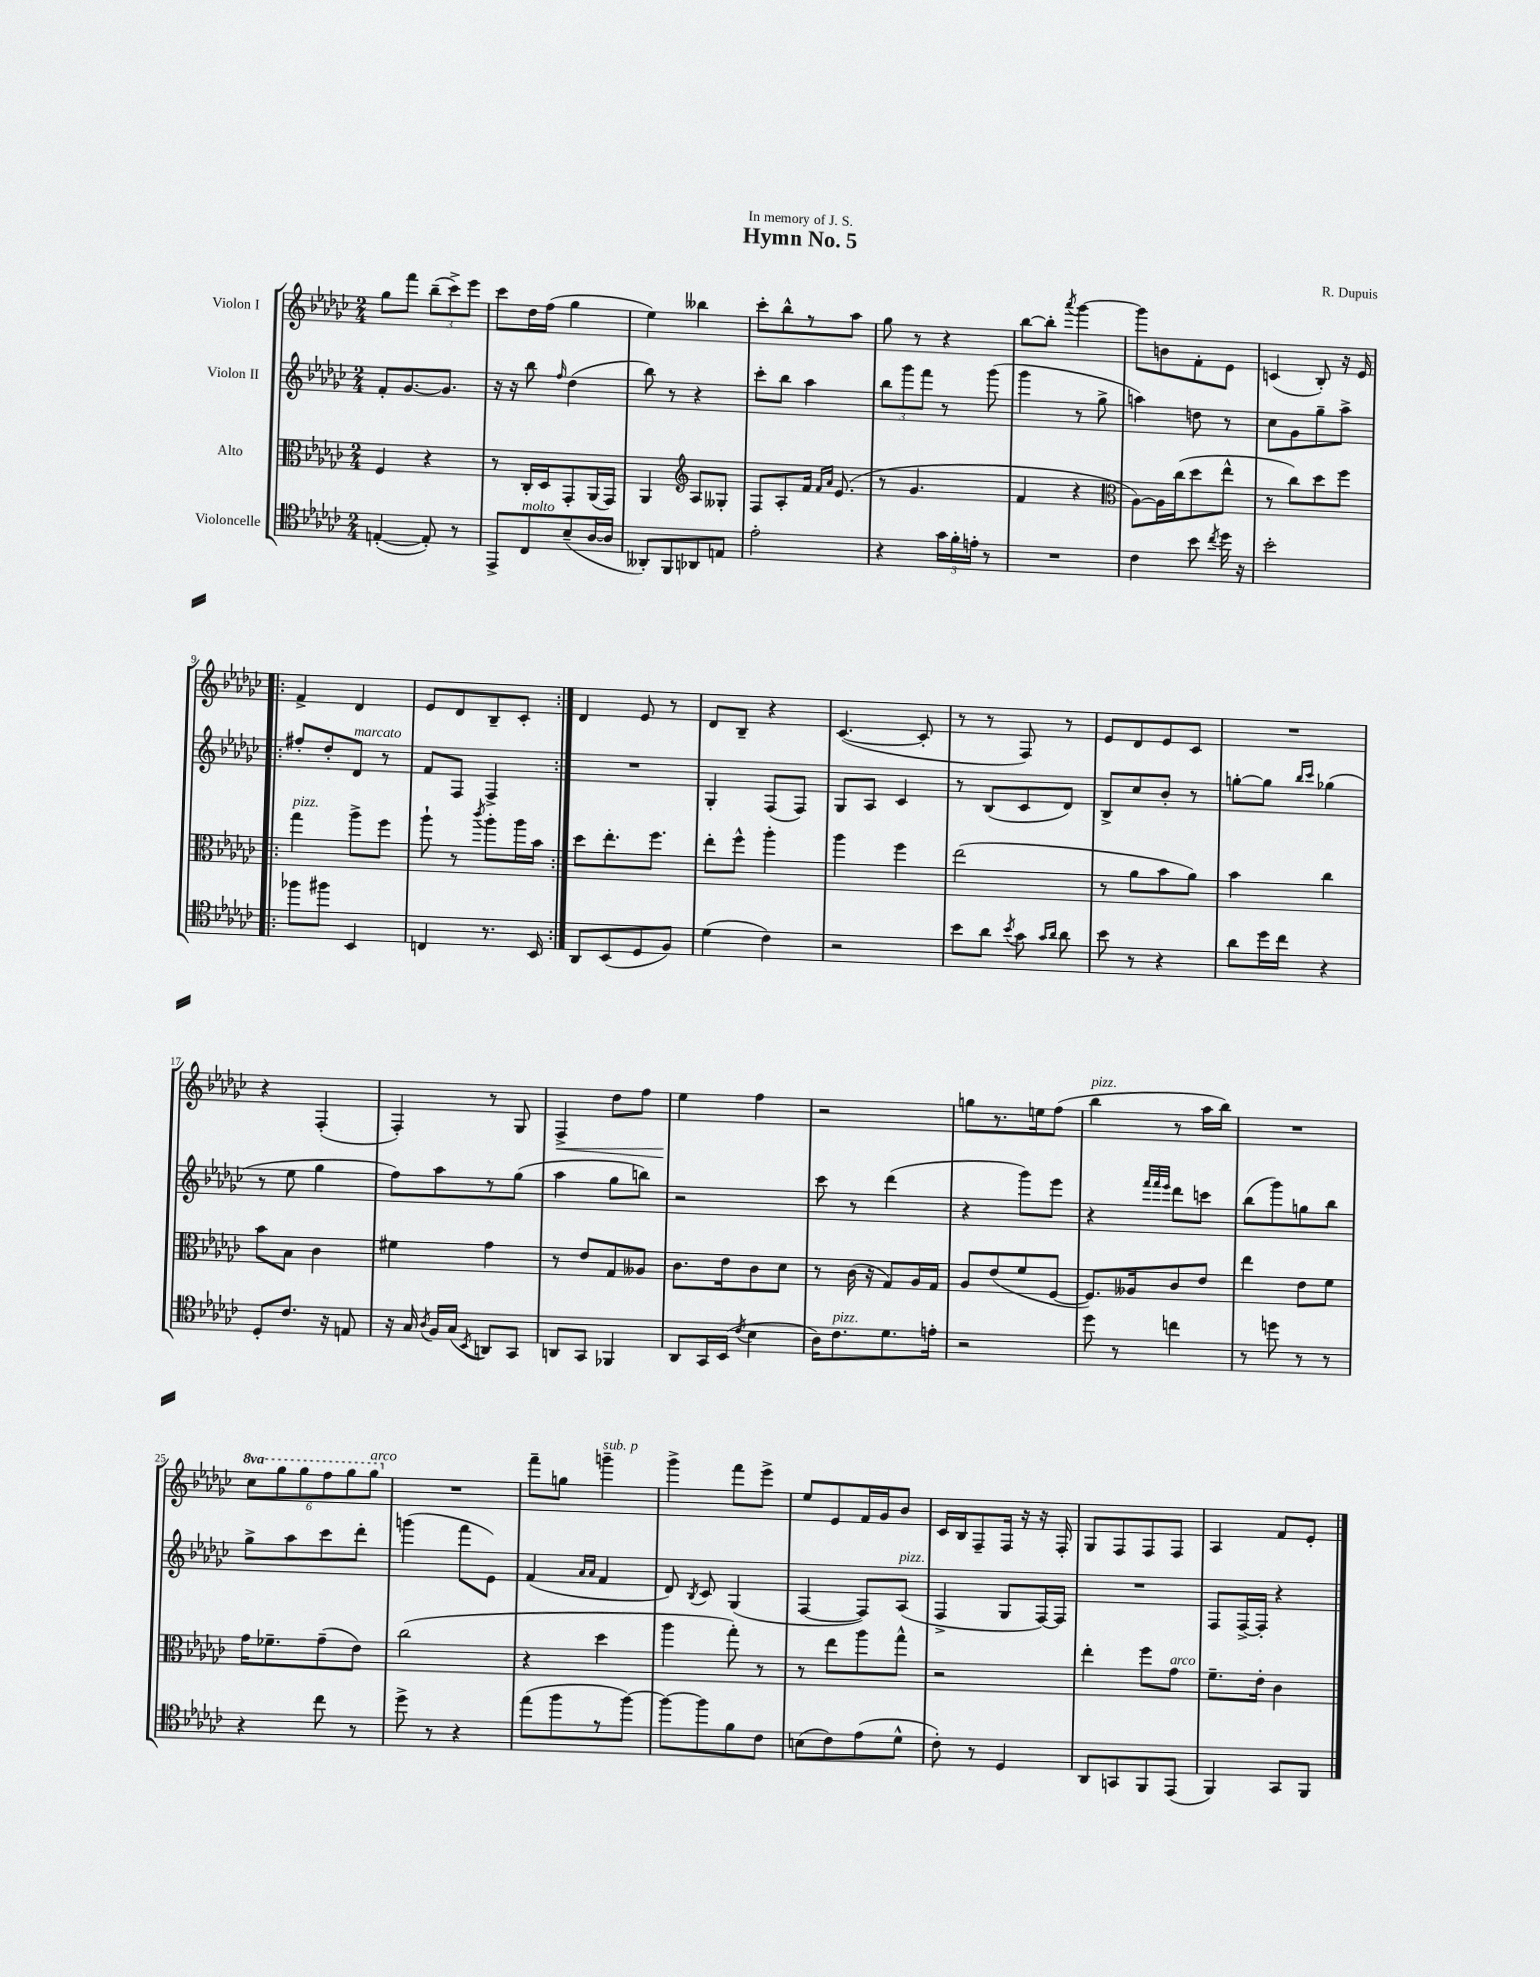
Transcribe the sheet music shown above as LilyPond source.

\header { title = "Hymn No. 5" composer = "R. Dupuis" dedication = "In memory of J. S." }
<<
\new StaffGroup <<
\new Staff = "s0" \with { instrumentName = "Violon I" } {
    \clef treble \key ges \major \numericTimeSignature \time 2/4 \set Staff.ottavationMarkups = #ottavation-simple-ordinals
    \autoBeamOff ges''8[ f'''8] \tuplet 3/2 { bes''8[--( ces'''8->) ees'''8] } |
    ces'''8[ des''16 f''16]( ges''4 |
    ees''4) beses''4 |
    ces'''8[-. bes''8-^ r8 aes''8] |
    ges''8 r8 r4 |
    bes''8[~ bes''8]-. \acciaccatura { aes'''8 } ges'''4~ |
    ges'''8[ b'8 f'8-. ees'8] |
    c'4( bes8-.) r16 ees'16 |
    \repeat volta 2 { f'4-> des'4 |
    ees'8[ des'8 bes8-- ces'8]-. | }
    des'4 ees'8 r8 |
    des'8[ bes8]-- r4 |
    ces'4.~( ces'8-. |
    r8 r8 f8) r8 |
    ees'8[ des'8 ees'8 ces'8] |
    R2 |
    r4 f4-.( |
    f4-.) r8 ges8 |
    f4->\< des''8[ f''8] |
    ees''4\! f''4 |
    r2 |
    g''8[ r8. e''16 f''8]( |
    bes''4^\markup { \italic "pizz." } r8 aes''16[ bes''16]) |
    R2 |
    \tuplet 6/4 { \ottava #1 ces'''8[ ges'''8 ges'''8 f'''8 ges'''8 ges'''8]^\markup { \italic "arco" } \ottava #0 } |
    R2 |
    f'''8[-- g''8] g'''4--^\markup { \italic "sub. p" } |
    ges'''4-> f'''8[ ees'''8]-> |
    ees''8[ ees'8 f'16 ges'16 bes'8] |
    ces'16[ bes16 f8-- f16] r16 r16 f16-. |
    ges8[ f8 f8 f8] |
    aes4 f'8[ ees'8]-. \bar "|." |
}
\new Staff = "s1" \with { instrumentName = "Violon II" } {
    \clef treble \key ges \major \numericTimeSignature \time 2/4
    \autoBeamOff f'8[-. ges'8.~ ges'8.] |
    r16 r16 bes''8 \grace { f''16 } des''4( |
    bes''8) r8 r4 |
    ces'''8[-. bes''8] aes''4 |
    \tuplet 3/2 { bes''8[ ges'''8 f'''8] } r8 ges'''8( |
    ges'''4 r8 ges''8-> |
    a''4) d''8 r8 |
    ces''8[ ges'8 ges''8-- aes''8]-> |
    \repeat volta 2 { fis''8[-. des''8-. des'8]^\markup { \italic "marcato" } r8 |
    f'8[ f8] f4-> | }
    R2 |
    ges4-. f8[( f8]) |
    ges8[ aes8] ces'4 |
    r8 bes8[( ces'8 des'8]) |
    bes8[-> ces''8 bes'8]-. r8 |
    g''8[~-. g''8] \grace { bes''16[ ces'''16] } ges''4( |
    r8 ees''8 ges''4 |
    f''8[) aes''8 r8 ges''8]( |
    aes''4 ges''8[ b''8]) |
    r2 |
    ces'''8 r8 des'''4( |
    r4 ges'''8[) ees'''8] |
    r4 \grace { f'''32[ f'''32 ees'''32] } des'''8[ c'''8] |
    bes''8[( ges'''8) g''8 bes''8] |
    ges''8[-> aes''8 ces'''8 des'''8]-. |
    g'''4( f'''8[ ees'8]) |
    f'4( \grace { aes'16[ aes'16] } f'4 |
    des'8) \acciaccatura { bes8 } ces'8 ges4( |
    f4~ f8[) aes8]^\markup { \italic "pizz." }( |
    f4-> ges8[ f16~) f16] |
    R2 |
    f8[ f16~-> f16]-. r4 \bar "|." |
}
\new Staff = "s2" \with { instrumentName = "Alto" } {
    \clef alto \key ges \major \numericTimeSignature \time 2/4
    \autoBeamOff f4 r4 |
    r8 ces16[-. des16 ges,8-. aes,16( ges,16]) |
    aes,4 \clef treble aes8[ geses8]-. |
    f8[ aes8-. f'16] \grace { f'16[ aes'16] } ees'8.( |
    r8 ges'4. |
    f'4 r4 |
    \clef alto aes8[~) aes16 ces''16( des''8 ees''8]-^ |
    r8 ces''8[) des''8 f''8] |
    \repeat volta 2 { ges''4^\markup { \italic "pizz." } aes''8[-> f''8] |
    aes''8-! r8 \acciaccatura { ces'''8 } aes''8[-. aes''16 bes'16] | }
    des''8[ ees''8.-. f''8.] |
    ees''8[-. f''8]-^ aes''4-. |
    aes''4 f''4 |
    ees''2( |
    r8 aes'8[ bes'8 aes'8]) |
    bes'4 ces''4 |
    bes'8[ bes8] ces'4 |
    fis'4 ges'4 |
    r8 ees'8[ ges8 aeses8] |
    ces'8.[ ees'16 ces'8 des'8] |
    r8 ces'16( r16 ges8[) aes16 ges16] |
    aes8[ ees'8( f'8 f8]~ |
    f8.[) aeses16 ces'8 ees'8] |
    ees''4 ees'8[ f'8] |
    ges'16[ fes'8.-- ges'8--( ees'8]) |
    ces''2( |
    r4 des''4 |
    aes''4 ges''8-.) r8 |
    r8 ees''8[ aes''8 ges''8]-^ |
    r2 |
    ees''4-. f''8[ ges'8]^\markup { \italic "arco" } |
    f'8.[-- ees'16]-. ces'4 \bar "|." |
}
\new Staff = "s3" \with { instrumentName = "Violoncelle" } {
    \clef tenor \key ges \major \numericTimeSignature \time 2/4
    \autoBeamOff e4~-.( e8-.) r8 |
    ees,8[-> ces8^\markup { \italic "molto" } bes8--( aes16~ aes16] |
    aeses,8[-.) f,8 aes,8 e8] |
    ees'2-. |
    r4 \tuplet 3/2 { ges'16[ f'16-. e'16]-. } r8 |
    R2 |
    ces'4 bes'8 \acciaccatura { ces''8 } des''16 r16 |
    bes'2-. |
    \repeat volta 2 { fes''8[ fis''8] bes,4 |
    c4 r8. bes,16 | }
    aes,8[ bes,8( des8 f8]) |
    des'4( ces'4) |
    r2 |
    bes'8[ aes'8] \acciaccatura { bes'8 } ges'8 \grace { ges'16[ aes'16] } aes'8 |
    bes'8 r8 r4 |
    aes'8[ des''16 ces''16] r4 |
    des8[-. ces'8.] r16 e8 |
    r16 ges16 \acciaccatura { aes8 } f16[ ges16]( \acciaccatura { bes,8 } a,8[) ges,8] |
    a,8[ ges,8] fes,4 |
    aes,8[ ges,16 bes,16]( \acciaccatura { ces'8 } bes4 |
    aes16[) ces'8.^\markup { \italic "pizz." } des'8. e'16]-. |
    r2 |
    des''8 r8 c''4 |
    r8 d''8 r8 r8 |
    r4 ces''8 r8 |
    des''8-> r8 r4 |
    ees''8[( f''8 r8 f''8]~) |
    f''8[~ f''8 f'8 ces'8] |
    b8[( ces'8) ees'8( des'8]-^ |
    ces'8-.) r8 des4 |
    aes,8[ g,8 f,8 ees,8]( |
    f,4) ges,8[ f,8] \bar "|." |
}
>>
>>
